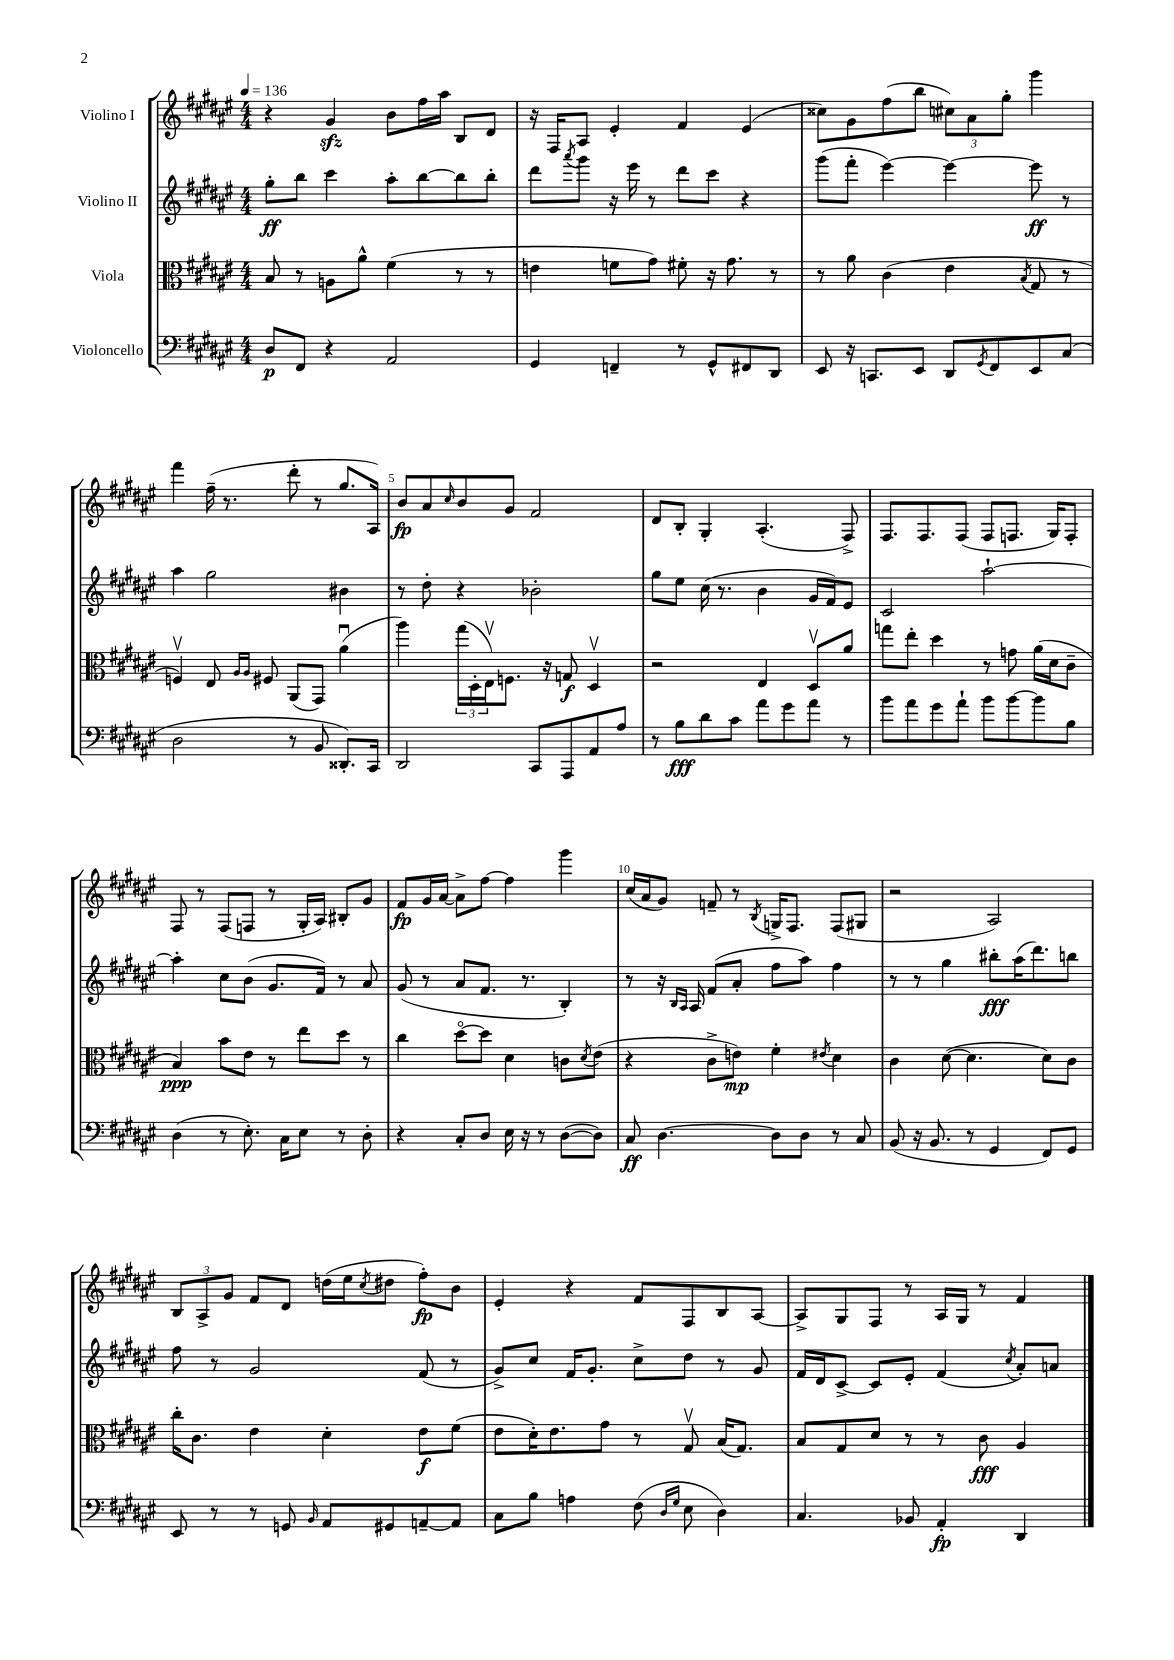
<<
\new StaffGroup <<
\new Staff = "s0" \with { instrumentName = "Violino I" } {
    \clef treble \key fis \major \numericTimeSignature \time 4/4 \tempo 4 = 136
    r4 gis'4\sfz b'8 fis''16 ais''16 b8 dis'8 |
    r16 fis16 ais8 eis'4-. fis'4 eis'4( |
    cisis''8) gis'8 fis''8( b''8 \tuplet 3/2 { cis''8) ais'8 gis''8-. } gis'''4 |
    fis'''4 fis''16--( r8. dis'''8-. r8 gis''8. ais16) |
    b'8\fp ais'8 \grace { cis''16 } b'8 gis'8 fis'2 |
    dis'8 b8-. gis4-. ais4.-.( fis8->) |
    fis8. fis8. fis8( fis8 f8. gis16) f8-. |
    fis8 r8 fis8( f8 r8 gis16-. ais16) bis8-. gis'8 |
    fis'8\fp gis'16 ais'16~ ais'8-> fis''8~ fis''4 gis'''4 |
    cis''16( ais'16 gis'8) f'8-- r8 \acciaccatura { b8 } g16-> fis8. fis8( gis8 |
    r2 ais2) |
    \tuplet 3/2 { b8 ais8-> gis'8 } fis'8 dis'8 d''16( eis''16 \acciaccatura { cis''8 } dis''8 fis''8-.\fp) b'8 |
    eis'4-. r4 fis'8 fis8 b8 ais8~ |
    ais8-> gis8 fis8 r8 ais16 gis16 r8 fis'4 \bar "|." |
}
\new Staff = "s1" \with { instrumentName = "Violino II" } {
    \clef treble \key fis \major \numericTimeSignature \time 4/4
    gis''8-.\ff b''8 cis'''4 ais''8-. b''8~ b''8 b''8-. |
    dis'''8 \acciaccatura { ais'''8 } gis'''8 r16 eis'''16 r8 dis'''8 cis'''8 r4 |
    gis'''8( fis'''8-. eis'''4~) eis'''4~ eis'''8\ff r8 |
    ais''4 gis''2 bis'4 |
    r8 dis''8-. r4 bes'2-. |
    gis''8 eis''8 cis''16( r8. b'4 gis'16 fis'16) eis'8 |
    cis'2 ais''2~-! |
    ais''4-. cis''8 b'8( gis'8. fis'16) r8 ais'8 |
    gis'8( r8 ais'8 fis'8. r8. b4-.) |
    r8 r16 \grace { b16 ais16 } ais16 fis'8( ais'8-. fis''8 ais''8) fis''4 |
    r8 r8 gis''4 bis''8-.\fff ais''16( dis'''8.) b''8 |
    fis''8 r8 gis'2 fis'8( r8 |
    gis'8->) cis''8 fis'16 gis'8.-. cis''8-> dis''8 r8 gis'8 |
    fis'16 dis'16 cis'8~-> cis'8 eis'8-. fis'4( \acciaccatura { cis''8 } ais'8-.) a'8 \bar "|." |
}
\new Staff = "s2" \with { instrumentName = "Viola" } {
    \clef alto \key fis \major \numericTimeSignature \time 4/4
    b8 r8 a8 ais'8-^ fis'4( r8 r8 |
    e'4 f'8 gis'8) fis'8-. r16 gis'8. r8 |
    r8 ais'8 cis'4( eis'4 \acciaccatura { b8 } gis8 r8 |
    f4\upbow) eis8 \grace { ais16 ais16 } fis8 ais,8( gis,8) ais'4\downbow( |
    ais''4) \tuplet 3/2 { gis''16( dis16-. eis16\upbow) } f8. r16 g8\f dis4\upbow |
    r2 eis4 dis8\upbow ais'8 |
    g''8 eis''8-. dis''4 r8 g'8 ais'16( dis'16 cis'8-- |
    b4\ppp) b'8 eis'8 r8 eis''8 dis''8 r8 |
    cis''4 dis''8~\flageolet dis''8 dis'4 c'8 \acciaccatura { dis'8 } eis'8( |
    r4 cis'8-> e'8\mp) fis'4-. \acciaccatura { eis'8 } dis'4 |
    cis'4 dis'8~( dis'4. dis'8) cis'8 |
    cis''16-. cis'8. eis'4 dis'4-. eis'8\f fis'8( |
    eis'8 dis'16-.) eis'8. gis'8 r8 gis8\upbow b16( gis8.) |
    b8 gis8 dis'8 r8 r8 cis'8\fff ais4 \bar "|." |
}
\new Staff = "s3" \with { instrumentName = "Violoncello" } {
    \clef bass \key fis \major \numericTimeSignature \time 4/4
    dis8\p fis,8 r4 ais,2 |
    gis,4 f,4-- r8 gis,8-^ fis,8 dis,8 |
    eis,8 r16 c,8. eis,8 dis,8 \acciaccatura { gis,8 } fis,8 eis,8 cis8( |
    dis2 r8 b,8 disis,8.-.) cis,16 |
    dis,2 cis,8 ais,,8 ais,8 ais8 |
    r8 b8\fff dis'8 cis'8 ais'8 gis'8 ais'8 r8 |
    b'8 ais'8 gis'8 ais'8-! b'8 b'8~ b'8 b8 |
    dis4( r8 eis8.-.) cis16 eis8 r8 dis8-. |
    r4 cis8-. dis8 eis16 r16 r8 dis8~( dis8) |
    cis8\ff dis4.~ dis8 dis8 r8 cis8 |
    b,8( r16 b,8. r8 gis,4 fis,8) gis,8 |
    eis,8 r8 r8 g,8 \grace { b,16 } ais,8 gis,8 a,8~-- a,8 |
    cis8 b8 a4 fis8( \grace { dis16 gis16 } eis8 dis4) |
    cis4. bes,8 ais,4-.\fp dis,4 \bar "|." |
}
>>
>>
\layout { \context { \Score \override BarNumber.break-visibility = ##(#f #t #t) barNumberVisibility = #(every-nth-bar-number-visible 5) } }
